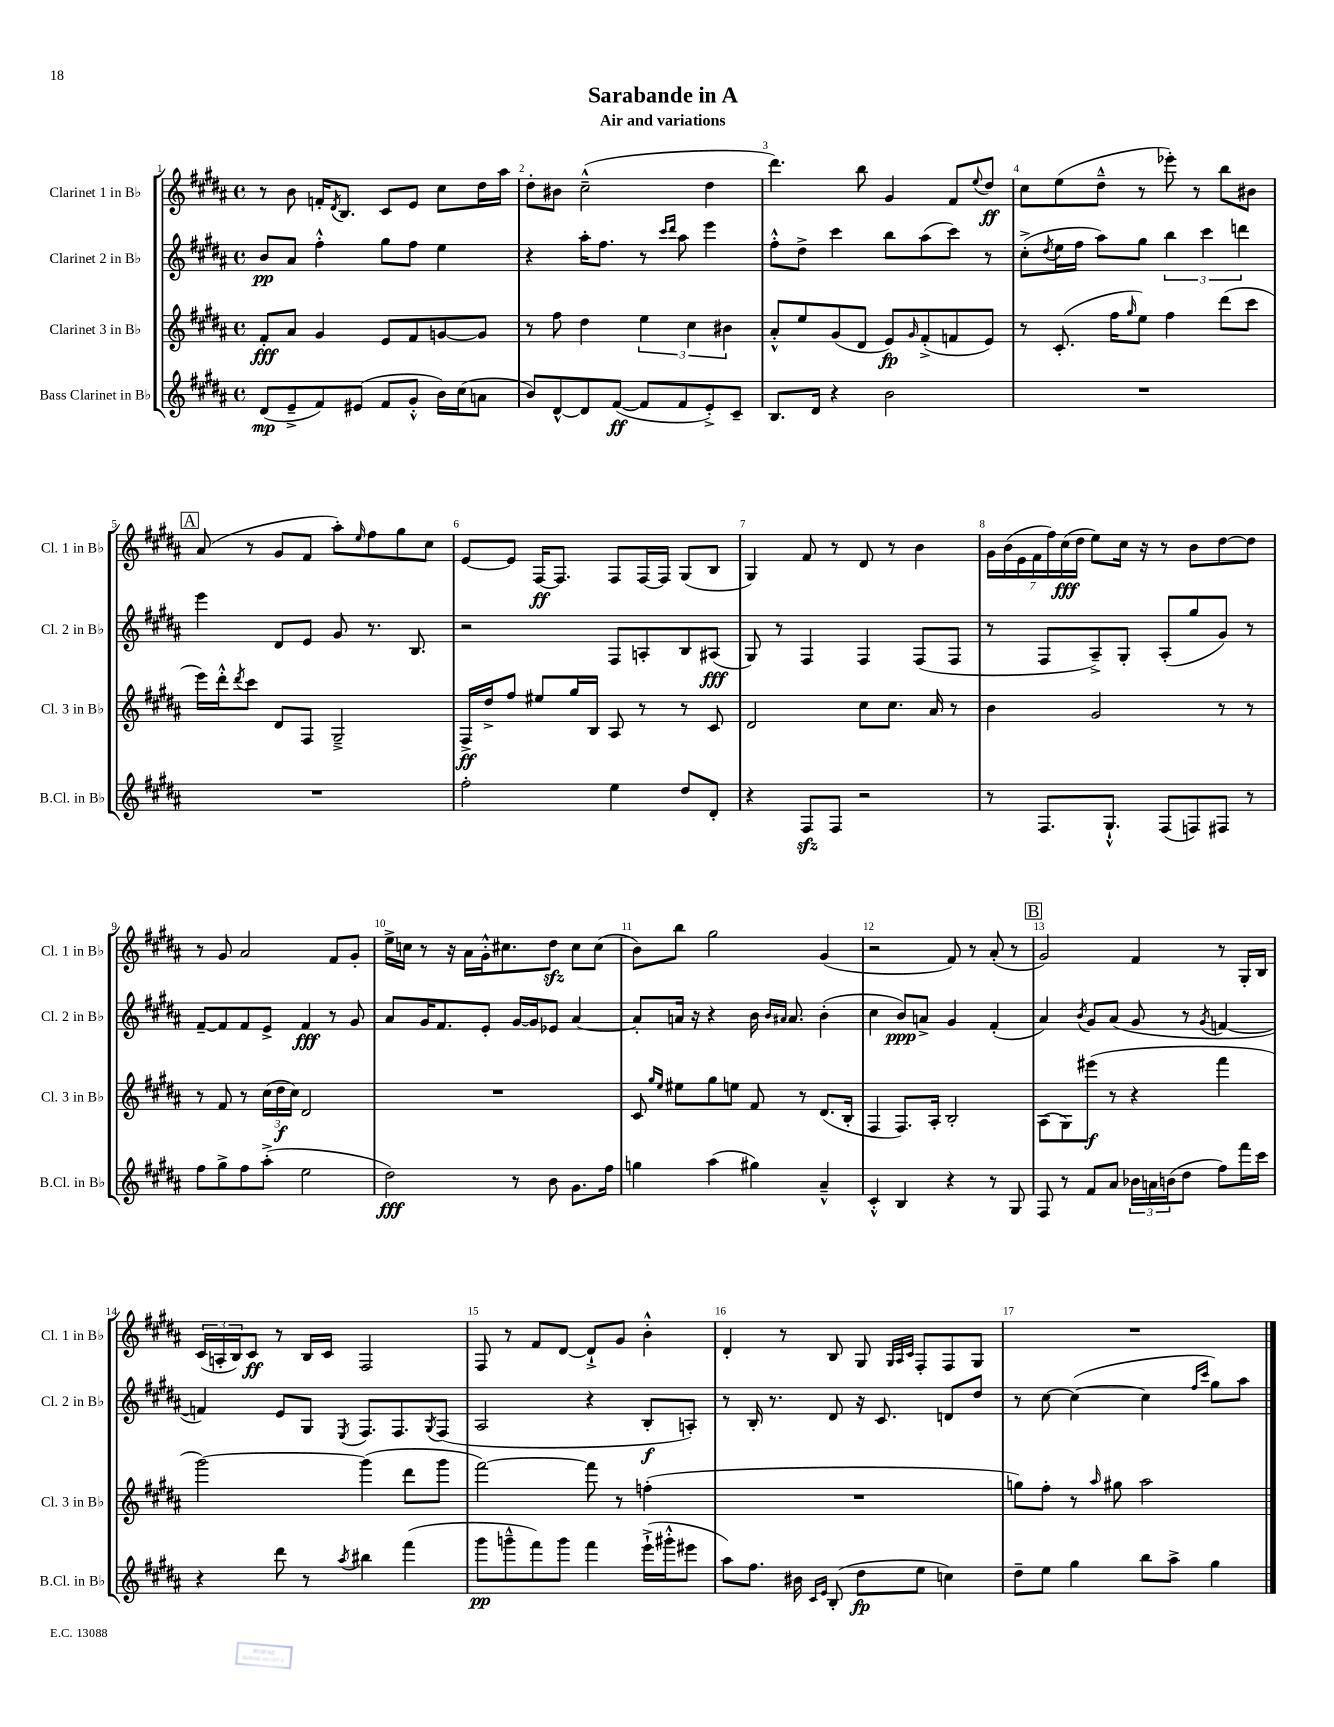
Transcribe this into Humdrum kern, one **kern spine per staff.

**kern	**dynam	**kern	**dynam	**kern	**dynam	**kern	**dynam
*part4	*part4	*part3	*part3	*part2	*part2	*part1	*part1
*staff4	*staff4	*staff3	*staff3	*staff2	*staff2	*staff1	*staff1
*I"Bass Clarinet in B♭	*	*I"Clarinet 3 in B♭	*	*I"Clarinet 2 in B♭	*	*I"Clarinet 1 in B♭	*
*I'B.Cl. in B♭	*	*I'Cl. 3 in B♭	*	*I'Cl. 2 in B♭	*	*I'Cl. 1 in B♭	*
*clefG2	*	*clefG2	*	*clefG2	*	*clefG2	*
*k[f#c#g#d#a#]	*	*k[f#c#g#d#a#]	*	*k[f#c#g#d#a#]	*	*k[f#c#g#d#a#]	*
*M4/4	*	*M4/4	*	*M4/4	*	*M4/4	*
*met(c)	*	*met(c)	*	*met(c)	*	*met(c)	*
=1	=1	=1	=1	=1	=1	=1	=1
(8d#/L	mp	8f#'/L	fff	8b/L	pp	8r	.
8e~^/	.	8a#/J	.	8a#/J	.	8b\	.
8f#/)	.	4g#/	.	4ff#'^^\	.	16fn'/KL	.
.	.	.	.	.	.	8qd#/	.
.	.	.	.	.	.	8.B/J	.
(8e#X/J	.	.	.	.	.	.	.
8f#/L	.	8e/L	.	8gg#\L	.	8c#/L	.
8g#'^^/J	.	8f#/	.	8ff#\J	.	8e/J	.
16b\LL)	.	[8gn/	.	4ee\	.	8cc#\L	.
(16cc#\J	.	.	.	.	.	.	.
8an\J	.	8g/J]	.	.	.	16dd#\L	.
.	.	.	.	.	.	16aa#\JJ	.
=2	=2	=2	=2	=2	=2	=2	=2
8b/L)	.	8r	.	4r	.	8dd#'\L	.
[8d#^^/	.	8ff#\	.	.	.	8b#X\J	.
8d#/]	.	4dd#\	.	16aa#'\KL	.	(2cc#~^^\	.
.	.	.	.	8.ff#\J	.	.	.
([8f#/J	ff	.	.	.	.	.	.
8f#/L]	.	6ee\	.	8r	.	.	.
.	.	.	.	16qqccc#/LL	.	.	.
.	.	.	.	16qqddd#/JJ	.	.	.
8f#/	.	.	.	8aa#\	.	.	.
.	.	6cc#\	.	.	.	.	.
8e'^/)	.	.	.	4eee\	.	4dd#\	.
.	.	6b#X\	.	.	.	.	.
8c#~/J	.	.	.	.	.	.	.
=3	=3	=3	=3	=3	=3	=3	=3
8.B/L	.	8a#'^^/L	.	8ff#'^^\L	.	4.ddd#\)	.
.	.	8ee/	.	8dd#^\J	.	.	.
16d#/Jk	.	.	.	.	.	.	.
4r	.	(8g#/	.	4ccc#\	.	.	.
.	.	8d#/J	.	.	.	8bb\	.
2b\	.	8e/L)	fp	8bb\L	.	4g#/	.
.	.	16qqg#/	.	.	.	.	.
.	.	(8f#'^/	.	(8aa#\	.	.	.
.	.	8fn/	.	8ccc#\J)	.	8f#/L	.
.	.	.	.	.	.	8qqee/	.
.	.	8e/J)	.	8r	.	8dd#/J	ff
=4	=4	=4	=4	=4	=4	=4	=4
1r	.	8r	.	(8cc#'^\L	.	8cc#\L	.
.	.	.	.	8qdd#/	.	.	.
.	.	(8.c#'/	.	16ee\L	.	(8ee\	.
.	.	.	.	16ff#\JJ	.	.	.
.	.	.	.	8aa#\L)	.	8dd#~^^\J	.
.	.	16ff#\KL	.	.	.	.	.
.	.	16qqgg#/	.	.	.	.	.
.	.	8ee\J)	.	8gg#\J	.	8r	.
.	.	4ff#\	.	6bb\	.	8eee-X'\)	.
.	.	.	.	.	.	8r	.
.	.	.	.	6ccc#\	.	.	.
.	.	(8ddd#\L	.	.	.	8bb\L	.
.	.	.	.	6dddn\	.	.	.
.	.	8ccc#\J	.	.	.	8b#X\J	.
!!LO:LB:g=z
!!LO:REH:place=s1:t=A
=5	=5	=5	=5	=5	=5	=5	=5
1r	.	16eee\LL)	.	4eee\	.	(8a#/	.
.	.	16ddd#'^^\J	.	.	.	.	.
.	.	8qddd#/	.	.	.	.	.
.	.	8ccc#\J	.	.	.	8r	.
.	.	8d#/L	.	8d#/L	.	8g#/L	.
.	.	8F#/J	.	8e/J	.	8f#/J	.
.	.	2G#~^/	.	8g#/	.	8aa#'\L)	.
.	.	.	.	.	.	16qqee/	.
.	.	.	.	8.r	.	8ff#\	.
.	.	.	.	.	.	8gg#\	.
.	.	.	.	8.B/	.	.	.
.	.	.	.	.	.	8cc#\J	.
=6	=6	=6	=6	=6	=6	=6	=6
2ff#'\	.	16F#^/LL	ff	2r	.	[8e/L	.
.	.	16dd#^/J	.	.	.	.	.
.	.	8ff#/J	.	.	.	8e/J]	.
.	.	8ee#X/L	.	.	.	[16F#/KL	ff
.	.	.	.	.	.	8.F#/J]	.
.	.	16gg#/L	.	.	.	.	.
.	.	16B/JJ	.	.	.	.	.
4ee\	.	8A#/	.	8F#/L	.	8F#/L	.
.	.	8r	.	8An'/	.	[16F#/L	.
.	.	.	.	.	.	16F#/JJ]	.
8dd#/L	.	8r	.	8B/	.	(8G#/L	.
8d#'/J	.	8c#/	.	(8A#X/J	fff	8B/J	.
=7	=7	=7	=7	=7	=7	=7	=7
4r	.	2d#/	.	8G#/)	.	4G#/)	.
.	.	.	.	8r	.	.	.
8F#zz/L	.	.	.	4F#/	.	8f#/	.
8F#/J	.	.	.	.	.	8r	.
2r	.	8cc#\L	.	4F#/	.	8d#/	.
.	.	8.cc#\J	.	.	.	8r	.
.	.	.	.	(8F#/L	.	4b\	.
.	.	16a#/	.	.	.	.	.
.	.	8r	.	8F#/J	.	.	.
=8	=8	=8	=8	=8	=8	=8	=8
8r	.	4b\	.	8r	.	28g#\LL	.
.	.	.	.	.	.	(28b\	.
.	.	.	.	.	.	28e\	.
.	.	.	.	.	.	28f#\	.
8.F#/L	.	.	.	8F#/L	.	.	.
.	.	.	.	.	.	28ff#\)	.
.	.	.	.	.	.	(28cc#\	fff
.	.	.	.	.	.	28dd#\JJ	.
.	.	2g#/	.	8A#~^/)	.	8ee\L)	.
8.G#`^^/J	.	.	.	.	.	.	.
.	.	.	.	8G#'/J	.	16cc#\Jk	.
.	.	.	.	.	.	16r	.
(8F#/L	.	.	.	(8A#'/L	.	8r	.
8Fn/)	.	.	.	8gg#/	.	8b\L	.
8F#X/J	.	8r	.	8g#/J)	.	[8dd#\	.
8r	.	8r	.	8r	.	8dd#\J]	.
!!LO:LB:g=z
=9	=9	=9	=9	=9	=9	=9	=9
8ff#\L	.	8r	.	[8f#~/L	.	8r	.
8gg#^\	.	8f#/	.	8f#/]	.	8g#/	.
8ff#\	.	8r	.	8f#/	.	2a#/	.
(8aa#'^\J	.	(24cc#\LL	.	8e^/J	.	.	.
.	.	24dd#\	f	.	.	.	.
.	.	24cc#\JJ)	.	.	.	.	.
2ee\	.	2d#/	.	4f#/	fff	.	.
.	.	.	.	8r	.	8f#/L	.
.	.	.	.	8g#/	.	8g#'/J	.
=10	=10	=10	=10	=10	=10	=10	=10
2dd#\)	fff	1r	.	8a#/L	.	16ee^\LL	.
.	.	.	.	.	.	16ccn\JJ	.
.	.	.	.	16g#/K	.	8r	.
.	.	.	.	8.f#/	.	.	.
.	.	.	.	.	.	16r	.
.	.	.	.	.	.	16a#\LL	.
.	.	.	.	8e'/J	.	16g#'^^\J	.
.	.	.	.	.	.	8.cc#X\	.
8r	.	.	.	[16g#/LL	.	.	.
.	.	.	.	16g#/J]	.	.	.
8b\	.	.	.	8e-X/J	.	8dd#zz\J	.
8.g#\L	.	.	.	[4a#/	.	8cc#\L	.
.	.	.	.	.	.	(8cc#\J	.
16ff#\Jk	.	.	.	.	.	.	.
=11	=11	=11	=11	=11	=11	=11	=11
4ggn\	.	8c#/	.	8a#'/L]	.	8b\L)	.
.	.	16qqgg#/LL	.	.	.	.	.
.	.	16qqee/JJ	.	.	.	.	.
.	.	8ee#X\L	.	16an/Jk	.	8bb\J	.
.	.	.	.	16r	.	.	.
(4aa#\	.	8gg#\	.	4r	.	2gg#\	.
.	.	8een\J	.	.	.	.	.
4gg#X\)	.	8f#/	.	16b\	.	.	.
.	.	.	.	16qqb/LL	.	.	.
.	.	.	.	16qqa#X/JJ	.	.	.
.	.	.	.	8.a#/	.	.	.
.	.	8r	.	.	.	.	.
4a#~^^/	.	(8.d#/L	.	(4b'\	.	(4g#/	.
.	.	16B'/Jk	.	.	.	.	.
=12	=12	=12	=12	=12	=12	=12	=12
4c#'^^/	.	4F#/	.	4cc#\	.	2r	.
4B/	.	8.F#/L)	.	8b/L)	ppp	.	.
.	.	.	.	8an^/J	.	.	.
.	.	16A#'/Jk	.	.	.	.	.
4r	.	2B'/	.	4g#/	.	8f#/)	.
.	.	.	.	.	.	8r	.
8r	.	.	.	(4f#'/	.	(8a#'/	.
8G#/	.	.	.	.	.	8r	.
!!LO:REH:place=s1:t=B
=13	=13	=13	=13	=13	=13	=13	=13
8F#/	.	(8A#\L	.	4a#/)	.	2g#/)	.
8r	.	8G#\)	.	.	.	.	.
.	.	.	.	8qb/	.	.	.
8f#/L	.	(8eee#X\J	f	8g#/L	.	.	.
8a#/J	.	8r	.	(8a#/J	.	.	.
24b-X\LL	.	4r	.	8g#/	.	4f#/	.
24an\	.	.	.	.	.	.	.
(24bn\J	.	.	.	.	.	.	.
8dd#\J	.	.	.	8r	.	.	.
.	.	.	.	8qg#/	.	.	.
8ff#\L)	.	4fff#\	.	[4fn/	.	8r	.
16fff#\L	.	.	.	.	.	16G#'/LL	.
16ccc#\JJ	.	.	.	.	.	16B/JJ	.
!!LO:LB:g=z
=14	=14	=14	=14	=14	=14	=14	=14
4r	.	[2ggg#\)	.	4fn/])	.	(24c#/LL	.
.	.	.	.	.	.	24An'/	.
.	.	.	.	.	.	24B/J)	.
.	.	.	.	.	.	8c#/J	ff
8ddd#\	.	.	.	8e/L	.	8r	.
8r	.	.	.	8G#/J	.	16B/LL	.
.	.	.	.	.	.	16c#/JJ	.
8qaa#/	.	.	.	8qE/	.	.	.
4bb#X\	.	(4ggg#\]	.	8.F#/L	.	2F#/	.
.	.	.	.	8.F#/	.	.	.
(4fff#\	.	8ddd#\L	.	.	.	.	.
.	.	.	.	8qG#/	.	.	.
.	.	8ggg#\J	.	(8F#/J	.	.	.
=15	=15	=15	=15	=15	=15	=15	=15
8ggg#\L	pp	[2fff#\)	.	2A#/	.	8F#/	.
8gggn~^^\	.	.	.	.	.	8r	.
8fff#\)	.	.	.	.	.	8f#/L	.
8ggg\J	.	.	.	.	.	[8d#/J	.
4fff#\	.	8fff#\]	.	4r	.	8d#`^/L]	.
.	.	8r	.	.	.	8g#/J	.
(16eee`^\LL	.	(4ffn'\	.	8B'/L	f	4b'^^\	.
16ggg#X'^^\J	.	.	.	.	.	.	.
8eee#X\J	.	.	.	8An'/J)	.	.	.
=16	=16	=16	=16	=16	=16	=16	=16
8aa#\L)	.	1r	.	8r	.	4d#'/	.
8.ff#\J	.	.	.	16B'/	.	.	.
.	.	.	.	8.r	.	.	.
.	.	.	.	.	.	8r	.
16b#X\	.	.	.	.	.	.	.
16qqc#/LL	.	.	.	.	.	.	.
16qqe/JJ	.	.	.	.	.	.	.
(8B'/	.	.	.	8d#/	.	8B/	.
8dd#\L	fp	.	.	16r	.	8G#/	.
.	.	.	.	8.c#/	.	.	.
.	.	.	.	.	.	32qqG#/LLL	.
.	.	.	.	.	.	32qqA#/	.
.	.	.	.	.	.	32qqc#/JJJ	.
8ee\J	.	.	.	.	.	8F#'/L	.
4ccn\)	.	.	.	8dn/L	.	8F#/	.
.	.	.	.	8dd#/J	.	8G#/J	.
=17	=17	=17	=17	=17	=17	=17	=17
8dd#~\L	.	8ggn\L)	.	8r	.	1r	.
8ee\J	.	8ff#'\J	.	[8cc#\	.	.	.
4gg#\	.	8r	.	(4cc#\_	.	.	.
.	.	16qqaa#/	.	.	.	.	.
.	.	8gg#X\	.	.	.	.	.
8bb\L	.	2aa#\	.	4cc#\]	.	.	.
8aa#^\J	.	.	.	.	.	.	.
.	.	.	.	16qqff#/LL	.	.	.
.	.	.	.	16qqccc#/JJ	.	.	.
4gg#\	.	.	.	8gg#\L)	.	.	.
.	.	.	.	8aa#\J	.	.	.
==	==	==	==	==	==	==	==
*-	*-	*-	*-	*-	*-	*-	*-
